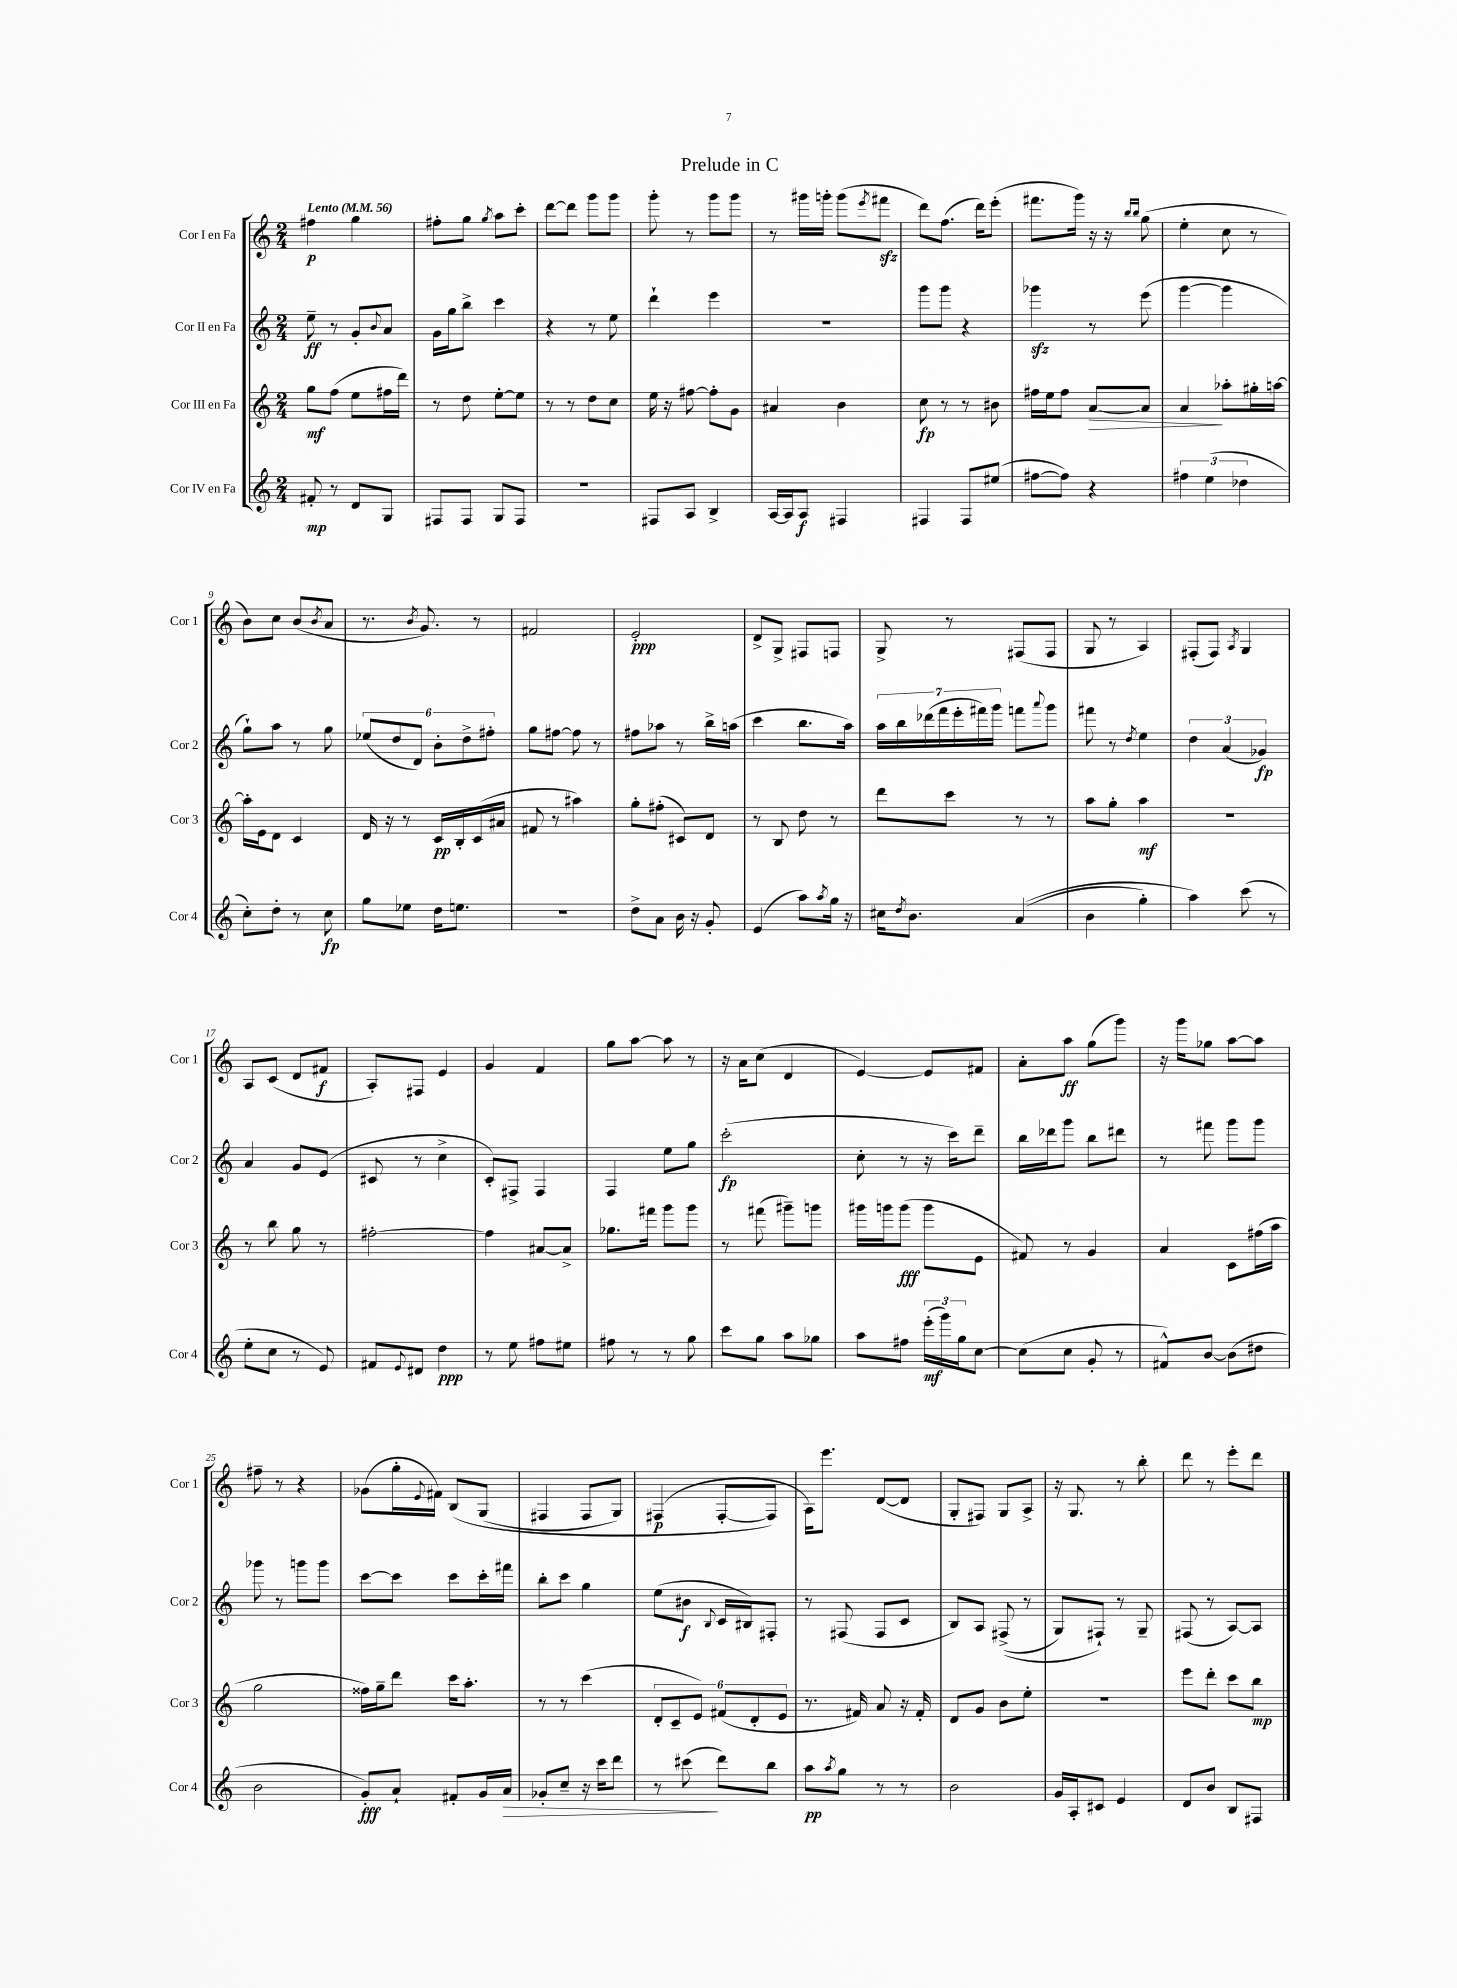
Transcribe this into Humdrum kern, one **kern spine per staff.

**kern	**kern	**kern	**kern
*staff4	*staff3	*staff2	*staff1
*clefG2	*clefG2	*clefG2	*clefG2
*k[]	*k[]	*k[]	*k[]
*M2/4	*M2/4	*M2/4	*M2/4
*MM56	*MM56	*MM56	*MM56
8f#'/	8gg\L	8ee~\	4ff#\
8r	(8ff\J	8r	.
8d/L	8ee\L	8g'/L	4gg\
.	.	8qqb/	.
8G/J	16ff#\L	8a/J	.
.	16ddd\JJ)	.	.
=	=	=	=
8F#/L	8r	16g\LL	8ff#'\L
.	.	16gg\J	.
8F#/J	8dd\	8bb^\J	8gg\J
.	.	.	8qgg/
8G/L	[8ee'\L	4ccc\	8aa\L
8F#/J	8ee\]J	.	8ccc'\J
=	=	=	=
2r	8r	4r	[8ddd\L
.	8r	.	8ddd\]J
.	8dd\L	8r	8ggg\L
.	8cc\J	8ee\	8ggg\J
=	=	=	=
8F#/L	16ee\	4ddd`\	8ggg'\
.	16r	.	.
8A/J	[8ff#\	.	8r
4B^/	8ff#'\]L	4eee\	8ggg\L
.	8g\J	.	8ggg\J
=	=	=	=
[16A/LL	4a#/	2r	8r
16A/]J	.	.	.
8A/J	.	.	16ggg#\LL
.	.	.	16ggg'\JJ
4F#/	4b\	.	(8ggg\L
.	.	.	8qeee/
.	.	.	8fff#\J
=	=	=	=
4F#/	8cc\	8ggg\L	8ddd\L)
.	8r	8ggg\J	(8.ff\J
8F#/L	8r	4r	.
.	.	.	16ddd\LK)
(8ee#/J	8b#\	.	(8eee'\J
=	=	=	=
[8ff#\L	16ff#\LL	4ggg-\	8.fff#\L
.	16ee\J	.	.
8ff#\]J)	8ff#\J	.	.
.	.	.	16ggg\Jk)
4r	[8a/L	8r	16r
.	.	.	16r
.	.	.	16qqbb/LL
.	.	.	16qqbb/JJ
.	8a/]J	(8eee\	(8gg\
=	=	=	=
6ff#\	4a/	[4ggg\	4ee'\
(6ee\	.	.	.
.	8aa-'\L	4ggg\]	8cc\
6dd-\	.	.	.
.	16gg#'\L	.	8r
.	[16aa\JJ	.	.
=	=	=	=
8cc'\L)	16aa'\]LL	8gg`\L)	8b\L)
.	16e\J	.	.
8dd'\J	8d\J	8aa\J	8cc\J
8r	4c/	8r	(8b/L
.	.	.	8qb/
8cc\	.	8gg\	8a/J
=	=	=	=
8gg\L	16d/	(12ee-/L	8.r
.	16r	.	.
.	.	12dd/	.
8ee-\J	8r	.	.
.	.	12d/J)	.
.	.	.	8qb/
.	.	.	8.g/)
16dd\LK	16c/LL	12b'\L	.
8.ee\J	16B'/	.	.
.	.	12dd^\	.
.	(16c/	.	8r
.	.	12ff#'\J	.
.	16a#/JJ	.	.
=	=	=	=
2r	8f#/	8gg\L	2f#/
.	8r	[8ff#\J	.
.	4aa#\)	8ff#\]	.
.	.	8r	.
=	=	=	=
8dd^\L	8gg'\L	8ff#\L	2e'/
8a\J	(8ff#'\J	8aa-\J	.
16b\	8c#/L)	8r	.
16r	.	.	.
8g'/	8d/J	16bb^\LL	.
.	.	(16aa\JJ	.
=	=	=	=
(4e/	8r	4ccc\	8d^/L
.	8B/	.	8G^/J
8aa\L)	8dd\	8.bb\L	8F#/L
8qaa/	.	.	.
16gg\Jk	8r	.	8F/J
16r	.	16aa\Jk)	.
=	=	=	=
16cc#\LK	8ddd\L	28aa\LL	8G^/
.	.	28bb\	.
8qdd/	.	.	.
8.b\J	.	.	.
.	.	(28ddd-\	.
.	.	28fff\	.
.	8ccc\J	.	8r
.	.	28eee'\	.
.	.	28fff#\)	.
.	.	28ggg\JJ	.
&((4a/	8r	8fff\L	(8F#/L
.	.	8qqaaa/	.
.	8r	8ggg\J	8F#/J
=	=	=	=
4b\	8aa\L	8fff#\	8G/
.	8gg'\J	8r	8r
.	.	8qdd/	.
4gg'\)	4aa\	4ee\	4A/)
=	=	=	=
4aa\&)	2r	6dd\	(8F#'/L
.	.	.	8F#/J)
.	.	(6a/	.
.	.	.	8qA/
(8ccc\	.	.	4G/
.	.	6g-/)	.
8r	.	.	.
=	=	=	=
8ee'\L	8r	4a/	8A/L
8cc\J	8bb\	.	(8c/J
8r	8gg\	8g/L	8d/L
8e/)	8r	(8e/J	8f#/J
=	=	=	=
8f#/L	[2ff#'\	8c#/	8A'/L)
8qqe/	.	.	.
8d#/J	.	8r	8F#/J
4dd\	.	4cc^\	4e/
=	=	=	=
8r	4ff#\]	8c'/L)	4g/
8ee\	.	8F#^/J	.
8ff#\L	[8a#/L	4F#/	4f/
8ee#\J	8a#^/]J	.	.
=	=	=	=
8ff#\	8.gg-\L	4F/	8gg\L
8r	.	.	[8aa\J
.	16fff#\Jk	.	.
8r	8ggg\L	8ee\L	8aa\]
8gg\	8ggg\J	8gg\J	8r
=	=	=	=
8ccc\L	8r	(2ccc'\	16r
.	.	.	16a\LK
8gg\J	(8fff#\	.	(8cc\J
8aa\L	8ggg#~\L)	.	4d/
8gg-\J	8ggg\J	.	.
=	=	=	=
8aa\L	16ggg#\LL	8cc'\	[4e/)
.	16ggg\J	.	.
8ff#\J	(8ggg\J	8r	.
(24eee'\LL	8ggg\L	16r	8e/]L
24ggg\)	.	.	.
.	.	16ccc\LK)	.
24gg\J	.	.	.
[8cc\J	8e\J	8ddd~\J	8f#/J
=	=	=	=
(8cc\]L	8f#/)	16bb\LL	8a'\L
.	.	16ddd-\J	.
8cc\J	8r	8ggg\J	8aa\J
8g'/	4g/	8bb\L	(8gg\L
8r	.	8ddd#\J	8ggg\J)
=	=	=	=
8f#^^/L)	4a/	8r	16r
.	.	.	16ggg\LK
[8b/J	.	8fff#\	8gg-\J
(8b\]L	8c\L	8ggg\L	[8aa\L
8dd#\J	(16ff#\L	8ggg\J	8aa\]J
.	16aa\JJ	.	.
=	=	=	=
2b\	2gg\	8ggg-\	8ff#~\
.	.	8r	8r
.	.	8ggg\L	4r
.	.	8ggg\J	.
=	=	=	=
8g'/L)	16ff##\LL)	[8ccc\L	(8g-\L
.	16gg~\J	.	.
8a`/J	8ddd\J	8ccc\]J	16gg'\L
.	.	.	8qqe/
.	.	.	16f#\JJ)
8f#'/L	16ccc\LK	8ccc\L	&(8B/L
.	8.aa'\J	.	.
16g/L	.	16ccc'\L	(8G/J
16a/JJ	.	16fff#\JJ	.
=	=	=	=
8g-'/L	8r	8bb'\L	4F#/
8cc~/J	8r	8ccc\J	.
16r	(4ccc\	4gg\	8F#/L
16ccc\LK	.	.	.
8ddd\J	.	.	8G/J)
=	=	=	=
8r	12d'/L	(8ee\L	(4F#/
.	12c~/	.	.
(8ccc#\	.	8b#\J	.
.	12e/J)	.	.
.	.	8qqB/	.
8ddd\L)	(12f#/L	16c/LL	[8F#'/L
.	.	16B#/J)	.
.	12d'/	.	.
8bb\J	.	8F#'/J	8F#/]J&)
.	12e/J	.	.
=	=	=	=
8aa\L	8.r	8r	16A\LK)
.	.	.	8.eee\J
8qaa/	.	.	.
8gg\J	.	(8F#/	.
.	16f#/)	.	.
8r	8a/	8F#/L	([8d/L
8r	16r	8c/J	8d/]J
.	16f#'/	.	.
=	=	=	=
2b\	8d/L	8B/L)	8G'/L
.	8g/J	8A/J	8F#/J)
.	8b\L	&((8F#^/	8G/L
.	8ee'\J	8r	8A^/J
=	=	=	=
16g/LL	2r	8G/L)	16r
16A'/J	.	.	8.G/
8c#/J	.	8F#`/J&)	.
4e/	.	8r	8r
.	.	8G~/	8bb'\
=	=	=	=
8d/L	8eee\L	(8F#/	8ddd\
8b/J	8ddd'\J	8r	8r
8B/L	8ccc\L	[8A/L)	8eee'\L
8F#/J	8bb\J	8A/]J	8ddd\J
==	==	==	==
*-	*-	*-	*-
